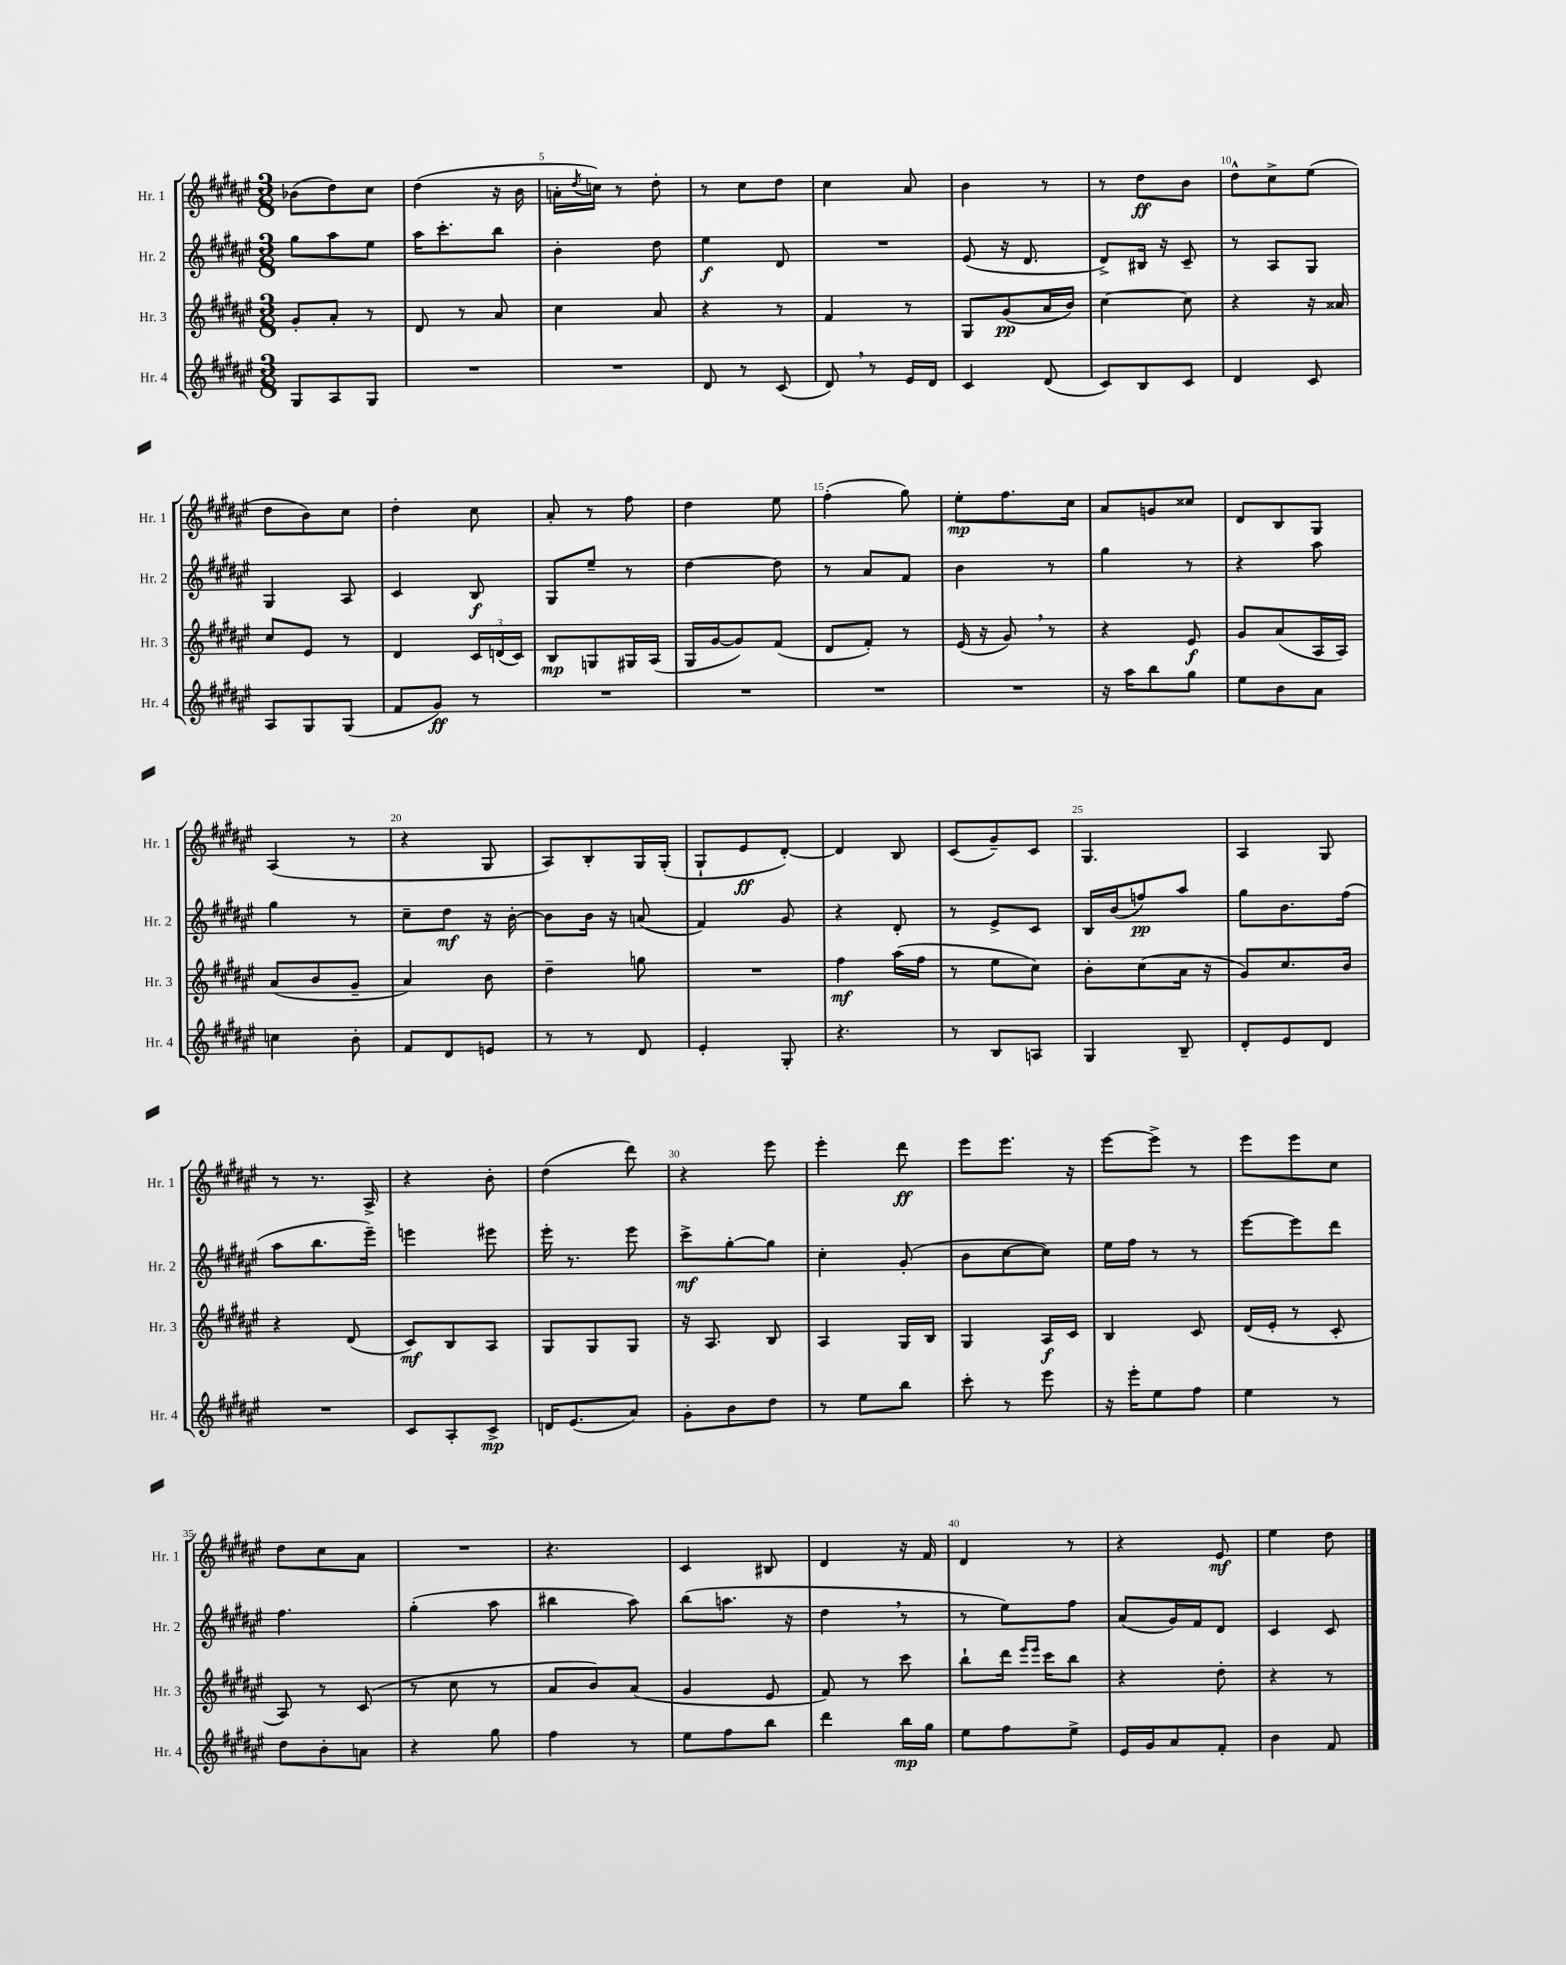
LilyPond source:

<<
\new StaffGroup <<
\new Staff = "s0" \with { instrumentName = "Hr. 1" shortInstrumentName = "Hr. 1" } {
    \clef treble \key fis \major \numericTimeSignature \time 3/8
    bes'8( dis''8) cis''8 |
    dis''4( r16 b'16 |
    a'16-. \acciaccatura { dis''8 } c''16) r8 dis''8-. |
    r8 cis''8 dis''8 |
    cis''4 ais'8 |
    b'4 r8 |
    r8 dis''8\ff b'8 |
    dis''8-^ cis''8-> eis''8( |
    dis''8 b'8) cis''8 |
    dis''4-. cis''8 |
    ais'8-. r8 fis''8 |
    dis''4 eis''8 |
    fis''4-.( gis''8) |
    eis''8-.\mp fis''8. cis''16 |
    ais'8 g'8 cisis''8 |
    dis'8 b8 gis8 |
    ais4( r8 |
    r4 gis8 |
    ais8) b8-. gis16 gis16-.( |
    gis8-! eis'8\ff dis'8~-.) |
    dis'4 b8 |
    cis'8( gis'8--) cis'8 |
    gis4. |
    ais4 gis8 |
    r8 r8. ais16-> |
    r4 b'8-. |
    dis''4( dis'''8) |
    r4 eis'''8 |
    eis'''4-. dis'''8\ff |
    eis'''8 eis'''8. r16 |
    eis'''8~ eis'''8-> r8 |
    eis'''8 eis'''8 cis''8 |
    dis''8 cis''8 ais'8 |
    R4. |
    r4. |
    cis'4 bis8 |
    dis'4 r16 fis'16 |
    dis'4 r8 |
    r4 eis'8\mf |
    eis''4 dis''8 \bar "|." |
}
\new Staff = "s1" \with { instrumentName = "Hr. 2" shortInstrumentName = "Hr. 2" } {
    \clef treble \key fis \major \numericTimeSignature \time 3/8
    gis''8 ais''8 eis''8 |
    ais''16 cis'''8.-. b''8 |
    b'4-. dis''8 |
    eis''4\f dis'8 |
    R4. |
    eis'8( r16 dis'8. |
    dis'8->) bis16 r16 cis'8-- |
    r8 ais8 gis8 |
    gis4 ais8 |
    cis'4 b8\f |
    gis8 eis''8-- r8 |
    dis''4~ dis''8 |
    r8 ais'8 fis'8 |
    b'4 r8 |
    gis''4 r8 |
    r4 ais''8 |
    gis''4 r8 |
    cis''8-- dis''8\mf r16 b'16~-. |
    b'8 b'16 r16 a'8( |
    fis'4) gis'8 |
    r4 dis'8-. |
    r8 eis'8-> cis'8 |
    b16 b'16( f''8\pp) ais''8 |
    gis''8 b'8. fis''16( |
    ais''8 b''8. eis'''16--) |
    e'''4 eis'''8 |
    eis'''16-. r8. eis'''8 |
    cis'''8->\mf gis''8~-. gis''8 |
    cis''4-. gis'8-.( |
    b'8 cis''8~ cis''8) |
    eis''16 fis''16 r8 r8 |
    eis'''8~ eis'''8 dis'''8 |
    fis''4. |
    gis''4-.( ais''8 |
    bis''4 ais''8) |
    b''8( a''8. r16 |
    dis''4 \breathe r8 |
    r8 eis''8) fis''8 |
    ais'8( gis'16) fis'16 dis'8 |
    cis'4 cis'8 \bar "|." |
}
\new Staff = "s2" \with { instrumentName = "Hr. 3" shortInstrumentName = "Hr. 3" } {
    \clef treble \key fis \major \numericTimeSignature \time 3/8
    gis'8-. ais'8-. r8 |
    dis'8 r8 ais'8 |
    cis''4 ais'8 |
    r4 r8 |
    fis'4 r8 |
    gis8 gis'8\pp( ais'16 b'16) |
    cis''4~ cis''8 |
    r4 r16 aisis'16 |
    cis''8 eis'8 r8 |
    dis'4 \tuplet 3/2 { cis'16 d'16( cis'16) } |
    b8\mp g8 gis16 ais16( |
    gis16 gis'16~ gis'8) fis'8( |
    dis'8 fis'8-.) r8 |
    eis'16( r16 gis'8) \breathe r8 |
    r4 eis'8\f |
    gis'8 ais'8( ais16 ais16) |
    ais'8( b'8 gis'8-- |
    ais'4) b'8 |
    dis''4-- g''8 |
    R4. |
    fis''4\mf ais''16( fis''16 |
    r8 eis''8 cis''8) |
    b'8-. cis''8( ais'16 r16 |
    gis'8) cis''8. b'16 |
    r4 dis'8( |
    cis'8\mf) b8 ais8 |
    gis8 gis8 gis8 |
    r16 ais8. b8 |
    ais4 gis16 b16 |
    gis4 ais16\f cis'16 |
    b4 cis'8 |
    dis'16( eis'16-. r8 cis'8-. |
    ais8) r8 cis'8( |
    r8 cis''8 r8 |
    ais'8 b'8) ais'8( |
    gis'4 eis'8 |
    fis'8) r8 cis'''8 |
    b''8-! dis'''16 \grace { eis'''16 eis'''16 } cis'''16 b''8 |
    r4 dis''8-. |
    r4 r8 \bar "|." |
}
\new Staff = "s3" \with { instrumentName = "Hr. 4" shortInstrumentName = "Hr. 4" } {
    \clef treble \key fis \major \numericTimeSignature \time 3/8
    gis8 ais8 gis8 |
    R4. |
    R4. |
    dis'8 r8 cis'8( |
    dis'8) \breathe r8 eis'16 dis'16 |
    cis'4 dis'8( |
    cis'8) b8 cis'8 |
    dis'4 cis'8 |
    ais8 gis8 gis8( |
    fis'8 gis'8\ff) r8 |
    R4. |
    R4. |
    R4. |
    R4. |
    r16 ais''16 b''8 gis''8 |
    eis''8 b'8 ais'8 |
    c''4 b'8-. |
    fis'8 dis'8 e'8 |
    r8 r8 dis'8 |
    eis'4-. gis8-. |
    r4. |
    r8 b8 a8 |
    gis4 b8-- |
    dis'8-. eis'8 dis'8 |
    R4. |
    cis'8 ais8-. cis'8->\mp |
    d'16 eis'8.( ais'8) |
    gis'8-. b'8 dis''8 |
    r8 eis''8 b''8 |
    cis'''8-. r8 eis'''8 |
    r16 eis'''16-. eis''8 fis''8 |
    eis''4 r8 |
    dis''8 b'8-. a'8 |
    r4 gis''8 |
    fis''4 r8 |
    eis''8 fis''8 b''8 |
    dis'''4 b''16\mp gis''16 |
    eis''8 fis''8 eis''8-> |
    eis'16 gis'16 ais'8 fis'8-. |
    b'4 fis'8 \bar "|." |
}
>>
>>
\layout { \context { \Score currentBarNumber = #3 \override BarNumber.break-visibility = ##(#f #t #t) barNumberVisibility = #(every-nth-bar-number-visible 5) } }
